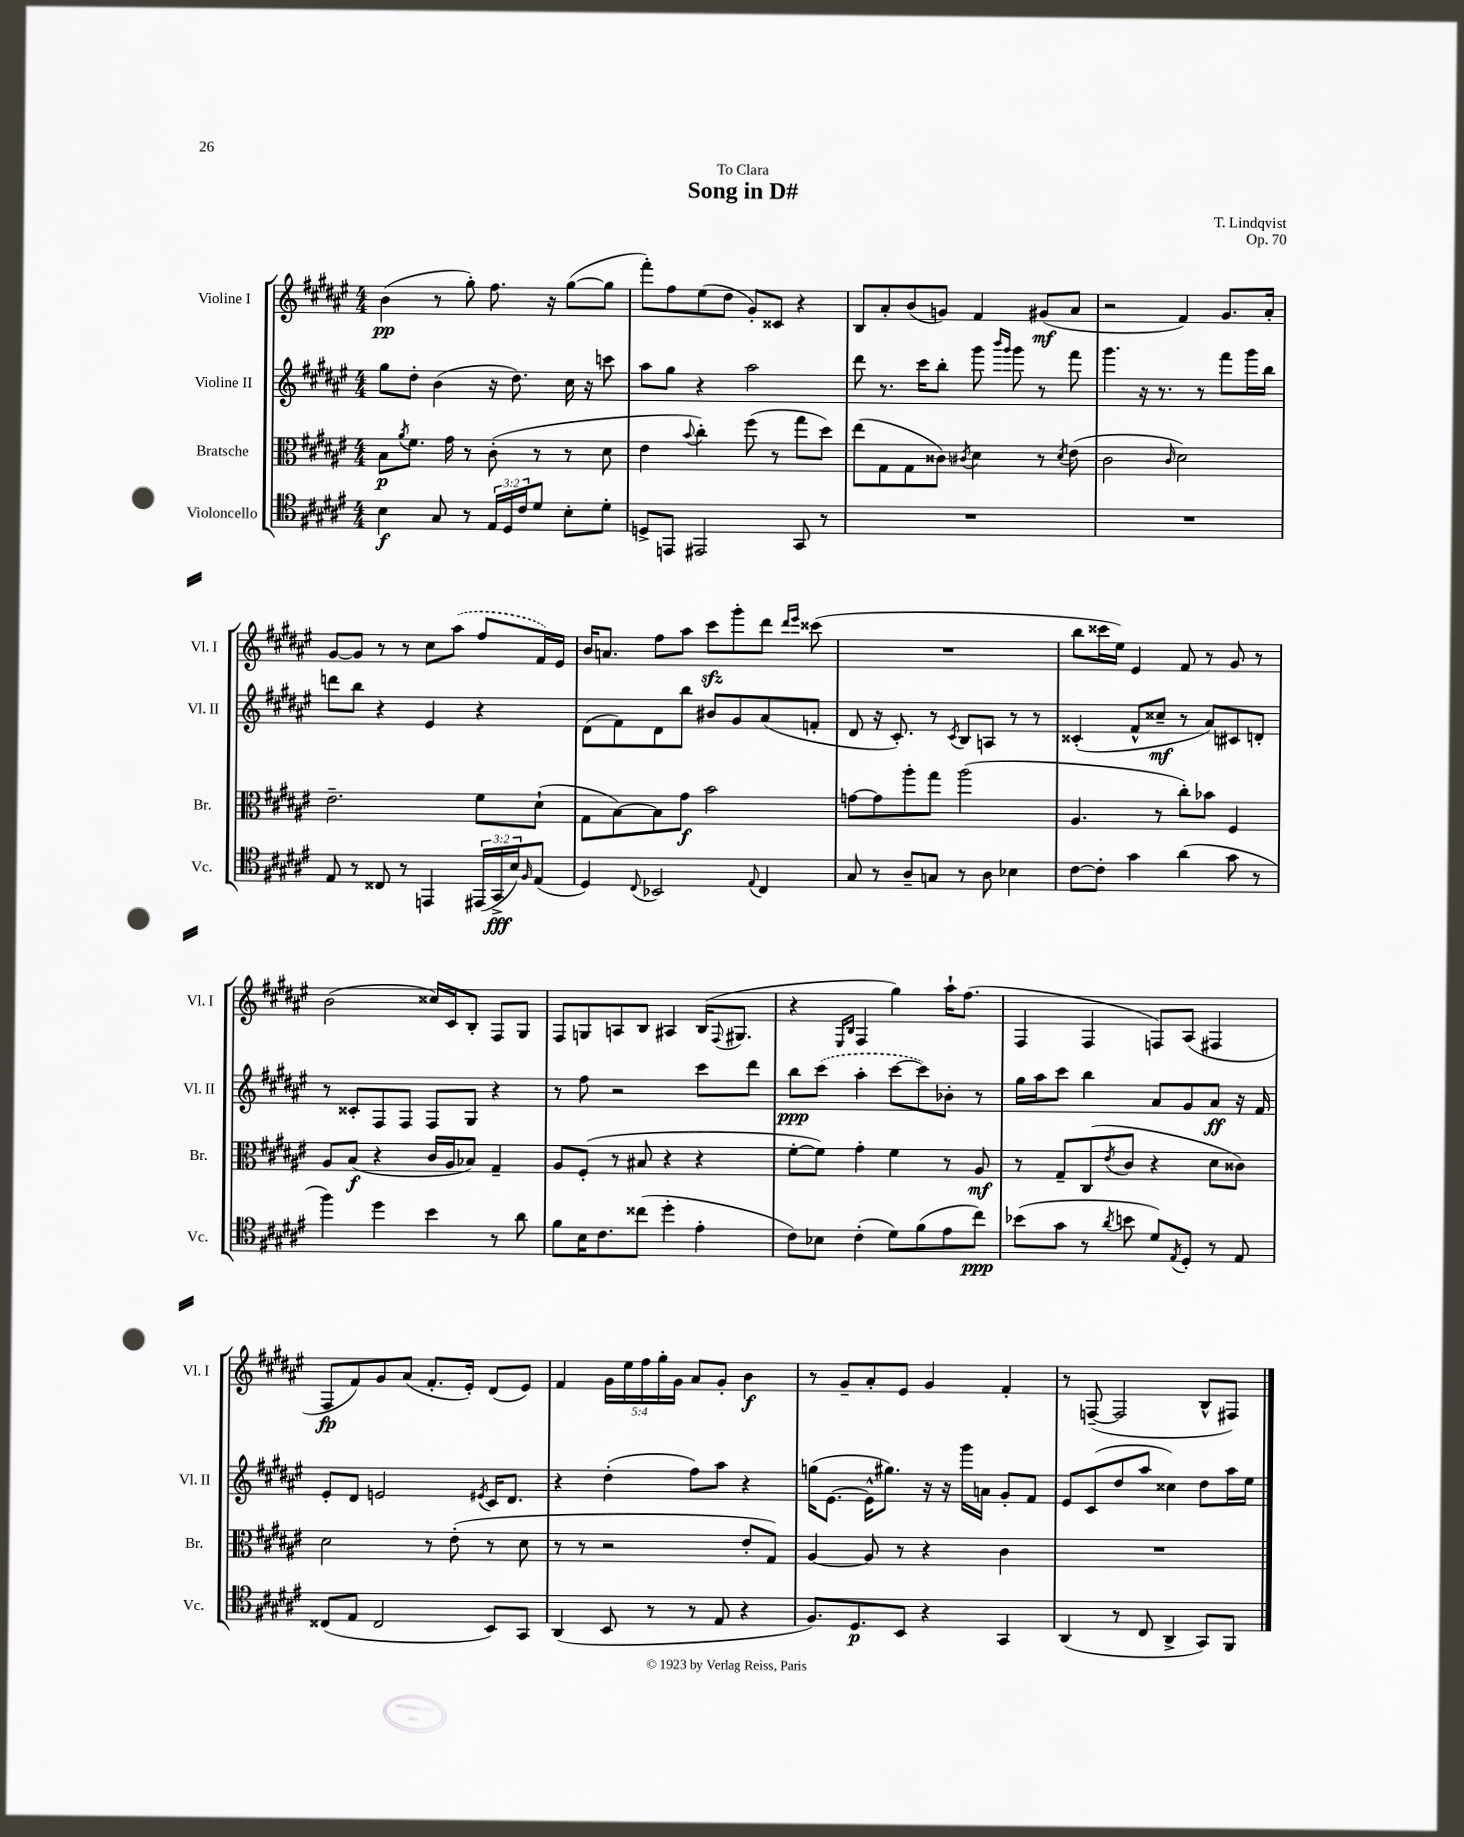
\header { title = "Song in D#" composer = "T. Lindqvist" dedication = "To Clara" opus = "Op. 70" }
<<
\new StaffGroup <<
\new Staff = "s0" \with { instrumentName = "Violine I" shortInstrumentName = "Vl. I" } {
    \clef treble \key fis \major \numericTimeSignature \time 4/4 \override Staff.TupletNumber.text = #tuplet-number::calc-fraction-text
    b'4\pp( r8 gis''8-.) fis''8. r16 gis''8~( gis''8 |
    fis'''8-.) fis''8 eis''8( dis''8 gis'8-.) cisis'8 r4 |
    b8 ais'8-. b'8( g'8) fis'4 gis'8\mf( ais'8 |
    r2 fis'4) gis'8. ais'16-. |
    gis'8~ gis'8 r8 r8 cis''8 \once \slurDashed ais''8( fis''8 fis'16) eis'16 |
    b'16 a'8. fis''8 ais''8 cis'''8\sfz gis'''8-. dis'''8 \grace { dis'''16 eis'''16 } cisis'''8( |
    R1 |
    b''8 cisis'''16 eis''16) eis'4 fis'8 r8 gis'8 r8 |
    b'2( cisis''16) cis'16 b8-. fis8 gis8 |
    fis8 g8 a8 b8 ais4 b16( \appoggiatura { fis8 } gis8. |
    r4 \grace { eis16 b16 } fis4 gis''4) ais''16-! fis''8.( |
    fis4 fis4 f8) ais8( fis4 |
    fis8\fp fis'8) gis'8 ais'8( fis'8.-. eis'16-.) dis'8( eis'8) |
    fis'4 \tuplet 5/4 { gis'16 eis''16 fis''16 gis''16-. gis'16 } ais'8 gis'8-. b'4\f |
    r8 gis'8-- ais'8-. eis'8 gis'4 fis'4-. |
    r8 f8~--( f2 b8-^ fis8) \bar "|." |
}
\new Staff = "s1" \with { instrumentName = "Violine II" shortInstrumentName = "Vl. II" } {
    \clef treble \key fis \major \numericTimeSignature \time 4/4
    gis''8 dis''8-. b'4( r16 dis''8.) cis''16 r16 c'''8 |
    ais''8 gis''8 r4 ais''2 |
    dis'''8 r8. cis'''16 b''8-. gis'''8 \grace { b'''16 gis'''16 } gis'''8 r8 fis'''8 |
    gis'''4. r16 r8. r8 fis'''8 gis'''16 b''16 |
    d'''8 b''8 r4 eis'4 r4 |
    dis'8( fis'8) dis'8 b''8 bis'8 gis'8 ais'8( f'8-. |
    dis'8 r16 cis'8.-.) r8 \acciaccatura { cis'8 } b8 a8 r8 r8 |
    cisis'4-.( fis'8-^ cisis''8--\mf r8 ais'8) cis'8 d'8-. |
    r8 cisis'8-. fis8 fis8 fis8 gis8 r4 |
    r8 fis''8 r2 cis'''8 dis'''8 |
    b''8\ppp \once \slurDashed cis'''8( ais''4-. cis'''8~ cis'''8) bes'8-. r8 |
    gis''16 ais''16 cis'''8 b''4 ais'8 gis'8 ais'8\ff r16 fis'16 |
    eis'8-. dis'8 e'2 \acciaccatura { eis'8 } cis'16 dis'8. |
    r4 dis''4-.( fis''8) ais''8 r4 |
    g''16( eis'8.~ eis'16-^ gis''8.) r16 r16 gis'''16 a'16 gis'8-. fis'8 |
    eis'8 cis'8( dis''8 ais''8 cisis''4) dis''8 ais''16 eis''16 \bar "|." |
}
\new Staff = "s2" \with { instrumentName = "Bratsche" shortInstrumentName = "Br." } {
    \clef alto \key fis \major \numericTimeSignature \time 4/4
    b8\p \acciaccatura { ais'8 } fis'8. gis'16 r8 cis'8-.( r8 r8 dis'8 |
    eis'4 \appoggiatura { b'8 } cis''4-.) fis''8( r8 gis''8 dis''8) |
    eis''8( gis8 gis8 cisis'8) \acciaccatura { cis'8 } dis'4 r8 \acciaccatura { dis'8 } eis'8( |
    cis'2 \grace { cis'16 } dis'2) |
    eis'2.-- fis'8 dis'8-!( |
    gis8 b8~) b8 gis'8\f b'2 |
    g'8~ g'8 ais''8-. gis''8 ais''2( |
    ais4. r8 cis''8-.) bes'8 fis4 |
    ais8 b8\f( r4 cis'16 ais16 bes8) gis4-- |
    ais8 fis8-.( r8 bis8 r4 r4 |
    fis'8~-. fis'8) gis'4-. fis'4 r8 ais8\mf |
    r8 gis8-- cis8( \acciaccatura { eis'8 } cis'8 r4 dis'8 cisis'8) |
    dis'2 r8 eis'8-.( r8 dis'8 |
    r8 r8 r2 eis'8-. gis8) |
    ais4~ ais8 r8 r4 cis'4 |
    R1 \bar "|." |
}
\new Staff = "s3" \with { instrumentName = "Violoncello" shortInstrumentName = "Vc." } {
    \clef tenor \key fis \major \numericTimeSignature \time 4/4 \override Staff.TupletNumber.text = #tuplet-number::calc-fraction-text
    b4\f gis8 r8 \tuplet 3/2 { eis16 dis16 cis'16 } dis'8 b8-. dis'8-. |
    d8-> e,8 eis,2 gis,8 r8 |
    R1 |
    R1 |
    eis8 r8 cisis8 r8 e,4 \tuplet 3/2 { eis,16( gis,16->\fff b16) } \grace { fis16 } eis8( |
    dis4) \appoggiatura { cis8 } bes,2 \appoggiatura { eis8 } cis4 |
    gis8 r8 ais8-- g8 r8 ais8 bes4 |
    cis'8~ cis'8-. gis'4 ais'4( gis'8 r8 |
    fis''4) dis''4 b'4 r8 ais'8 |
    fis'8 b16 cis'8. cisis''8( dis''4-. eis'4-. |
    cis'8) bes8 cis'4-.( dis'8) fis'8( eis'8 cis''8\ppp) |
    bes'8( gis'8 r8 \acciaccatura { ais'8 } b'8 dis'8) \acciaccatura { eis8 } dis8-. r8 eis8 |
    cisis8( eis8 cisis2 b,8) gis,8 |
    ais,4( b,8 r8 r8 eis8 r4 |
    fis8.) dis8.\p b,8 r4 gis,4 |
    ais,4( r8 cis8 ais,4-> gis,8) fis,8 \bar "|." |
}
>>
>>
\layout { \context { \Score \remove "Bar_number_engraver" } }
